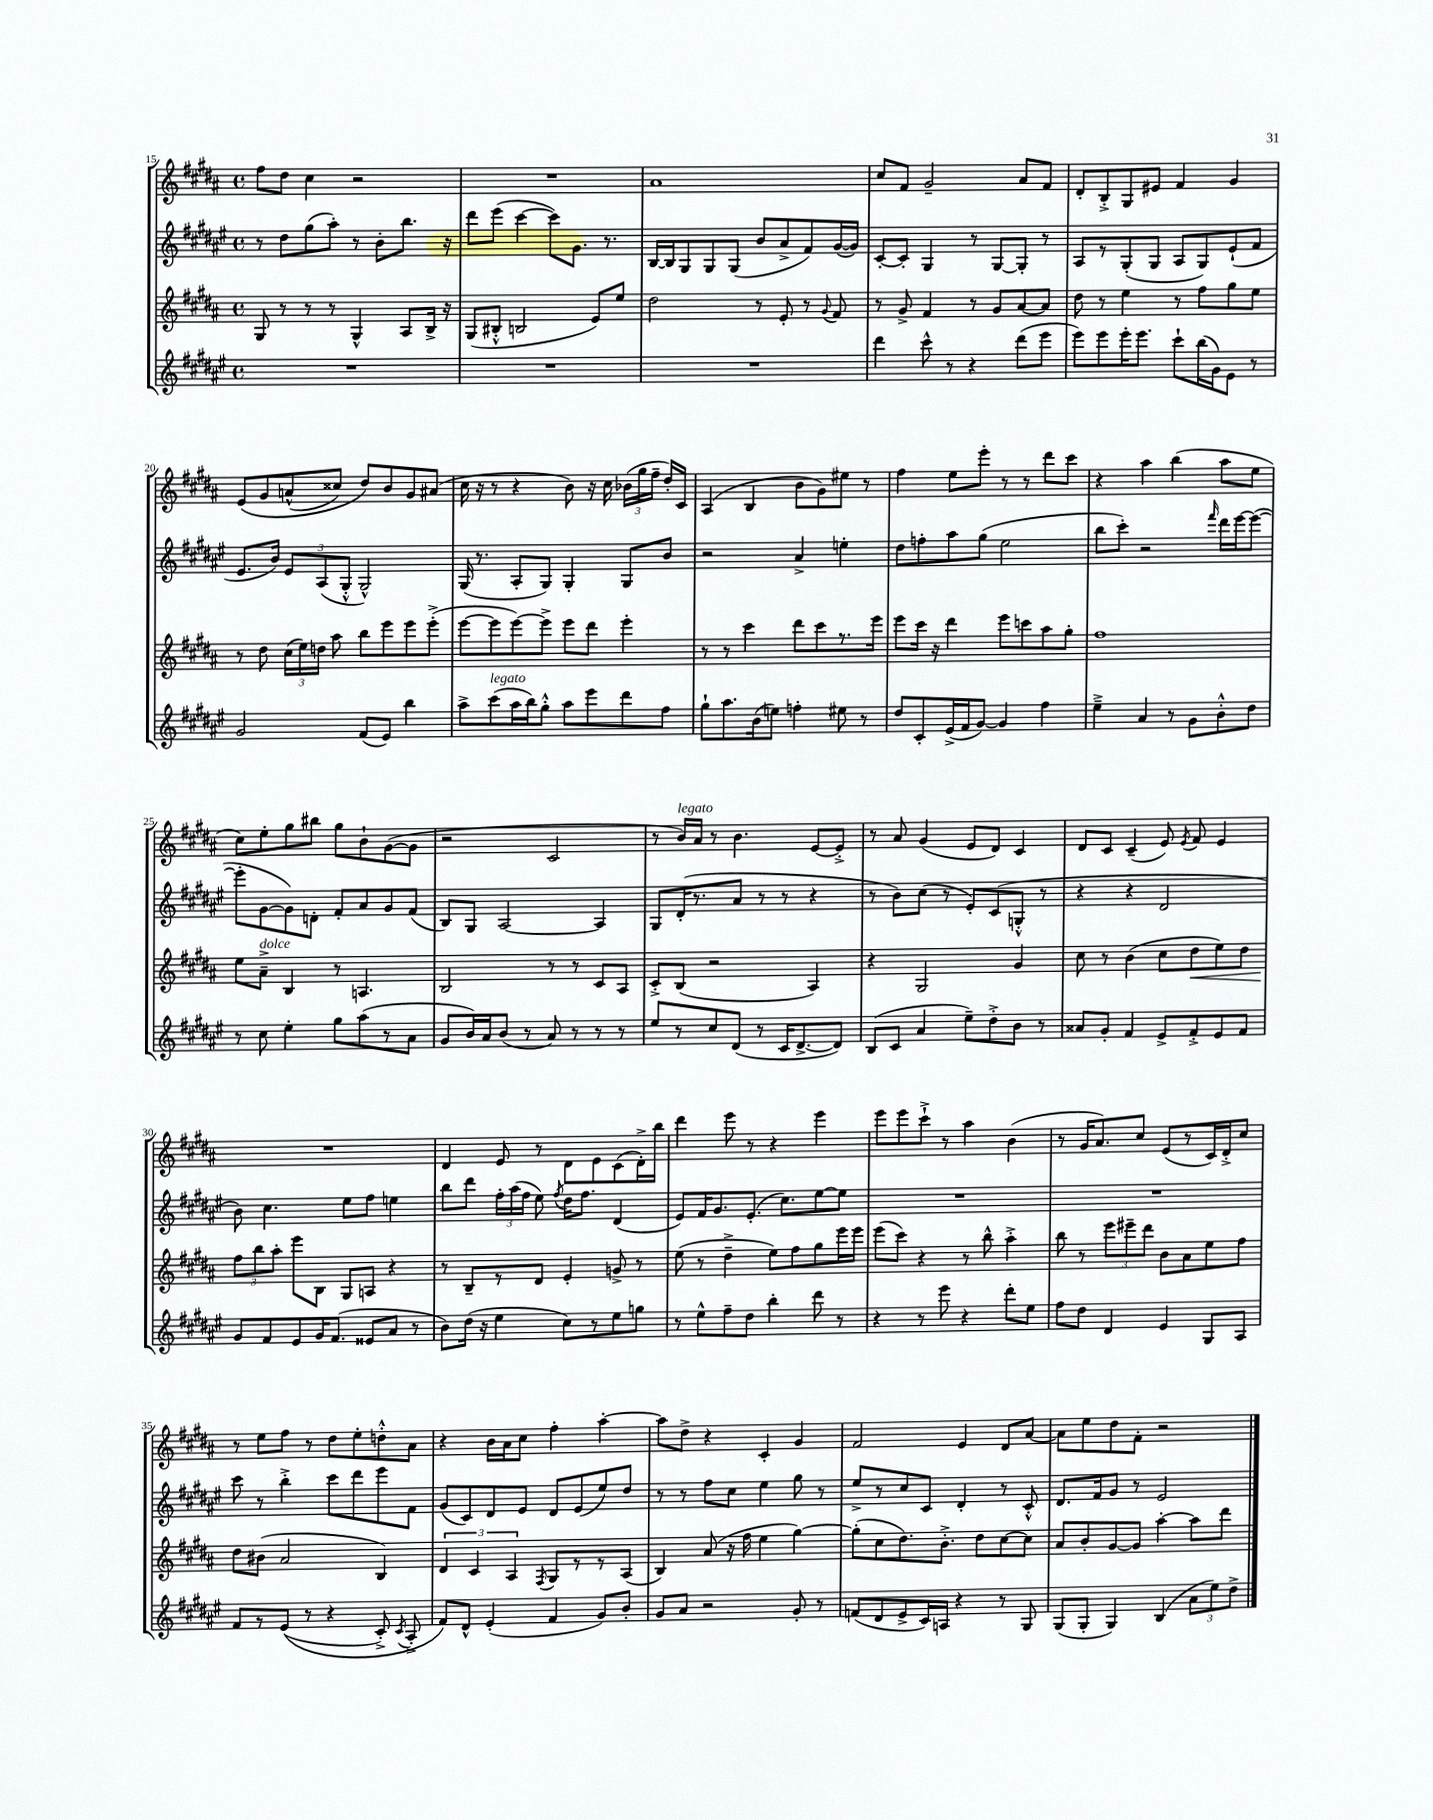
<<
\new StaffGroup <<
\new Staff = "s0" {
    \clef treble \key b \major \defaultTimeSignature \time 4/4
    \autoBeamOff fis''8[ dis''8] cis''4 r2 |
    R1 |
    ais'1 |
    cis''8[ fis'8] gis'2-- ais'8[ fis'8] |
    dis'8[-. b8-.-> gis8 eis'8] fis'4 gis'4 |
    e'8[\( gis'8 a'8-^( cisis''8]) dis''8[\) b'8 gis'8 ais'8]( |
    cis''16 r16 r8 r4 b'8) r16 cis''16 \tuplet 3/2 { bes'16[( gis''16 fis''16]-- } dis''16[-.) cis'16] |
    ais4( b4 b'8[ gis'8) eis''8] r8 |
    fis''4 e''8[ e'''8]-. r8 r8 dis'''8[ cis'''8] |
    r4 ais''4 b''4( ais''8[ e''8] |
    cis''8[) e''8-. gis''8 bis''8] gis''8[ b'8-! gis'8~( gis'8] |
    r2 cis'2 |
    r8 b'16[^\markup { \italic "legato" }) ais'16] r8 b'4. e'8[~ e'8]-.-> |
    r8 ais'8 gis'4( e'8[ dis'8]) cis'4 |
    dis'8[ cis'8] cis'4--( e'8) \acciaccatura { e'8 } fis'8 e'4 |
    R1 |
    dis'4 e'8 r8 dis'8[ e'8 cis'8( dis'16-.->) b''16] |
    dis'''4 e'''8 r8 r4 e'''4 |
    e'''8[ e'''8 cis'''8]-!-> r8 ais''4 b'4( |
    r8 gis'16[ ais'8.) cis''8] e'8[( r8 cis'16) dis'16-.-> cis''8] |
    r8 e''8[ fis''8] r8 dis''8[ e''8-. d''8-.-^ ais'8] |
    r4 b'16[ ais'16 cis''8] fis''4-. ais''4~-. |
    ais''8[ dis''8]-> r4 cis'4-. gis'4 |
    fis'2 e'4 dis'8[ ais'8]~ |
    ais'8[ e''8 dis''8 fis'8]-. r2 \bar "|." |
}
\new Staff = "s1" {
    \clef treble \key fis \major \defaultTimeSignature \time 4/4
    \autoBeamOff r8 dis''8[ gis''8( ais''8]-.) r8 b'8[-. b''8.] r16 |
    dis'''8[ eis'''8]( cis'''4~ cis'''8[) gis'8.] r8. |
    b16[~ b16 gis8 gis8 gis8]( b'8[ ais'8-> fis'8) gis'16~( gis'16]) |
    cis'8[~-. cis'8]-. gis4 r8 gis8[~ gis8]-. r8 |
    ais8[ r8 gis8-.( gis8] ais8[ gis8) eis'8-!( fis'8] |
    eis'8.[ b'16]) \tuplet 3/2 { eis'8[ ais8( gis8]-.-^ } gis2-^) |
    gis16( r8. ais8[-. gis8]) gis4-. gis8[ b'8] |
    r2 ais'4-> e''4-. |
    dis''8[ f''8-. ais''8 gis''8]( eis''2 |
    b''8[ cis'''8]-.) r2 \grace { fis'''16 } dis'''16[ eis'''16~ eis'''8]~( |
    eis'''8[-. gis'8~ gis'8) d'8]-. fis'8[-. ais'8 gis'8 fis'8]( |
    b8[) gis8] ais2~ ais4 |
    gis8[ dis'16-.( r8. ais'8] r8 r8 r4 |
    r8 b'8[) cis''8]( r8 eis'8[-.) cis'8( g8]-.-^ r8 |
    r4 r4 dis'2 |
    b'8) cis''4. eis''8[ fis''8] e''4 |
    b''8[ dis'''8] \tuplet 3/2 { fis''16[-. ais''16( fis''16] } eis''8) \acciaccatura { fis''8 } dis''16[ fis''8.] dis'4( |
    eis'8[) fis'16 gis'8. eis'8.]-.( cis''8.[) eis''8~ eis''8] |
    R1 |
    R1 |
    cis'''8 r8 b''4-.-> cis'''8[ dis'''8 eis'''8 fis'8] |
    gis'8[( cis'8) dis'8 eis'8] dis'8[ eis'8( eis''8) dis''8] |
    r8 r8 fis''8[ cis''8] eis''4 gis''8 r8 |
    eis''8[-> r8 cis''8 cis'8] dis'4-. r8 cis'8-.-^ |
    dis'8.[ fis'16 gis'8] r8 eis'2 \bar "|." |
}
\new Staff = "s2" {
    \clef treble \key b \major \defaultTimeSignature \time 4/4
    \autoBeamOff gis8 r8 r8 r8 gis4-^ ais8[ b16]-> r16 |
    gis8[( bis8]-.-^ b2 e'8[) e''8] |
    dis''2 r8 e'8-. r8 \appoggiatura { gis'8 } fis'8 |
    r8 gis'8-> fis'4 r8 gis'8[ ais'8~ ais'8] |
    dis''8 r8 e''4 r8 fis''8[ gis''8 e''8] |
    r8 dis''8 \tuplet 3/2 { cis''16[( e''16) d''16] } ais''8 b''8[ e'''8 e'''8 e'''8]-.->( |
    e'''8[~ e'''8 e'''8~) e'''8]-> e'''8[ dis'''8] e'''4-. |
    r8 r8 cis'''4 dis'''8[ cis'''8 r8. e'''16] |
    e'''8[ cis'''16] r16 dis'''4 e'''8[ c'''8 ais''8 gis''8]-. |
    fis''1 |
    e''8[ ais'8]--->^\markup { \italic "dolce" } b4 r8 a4. |
    b2 r8 r8 cis'8[ ais8] |
    cis'8[-.-> b8]( r2 ais4) |
    r4 gis2 gis'4 |
    cis''8 r8 b'4( cis''8[ dis''8\< e''8) dis''8] |
    \tuplet 3/2 { fis''8[\! b''8 ais''8]-. } e'''8[ b8] gis8[ a8] r4 |
    r8 b8[-- r8 dis'8] e'4-. g'8-> r8 |
    e''8( r8 dis''4---> e''8[) fis''8 gis''8 e'''16 e'''16] |
    e'''8[( cis'''8]) r4 r8 b''8-^ ais''4-.-> |
    b''8 r8 \tuplet 3/2 { e'''8[ eis'''8-- dis'''8] } b'8[ ais'8 e''8 fis''8] |
    dis''8[ bis'8]( ais'2 b4) |
    \tuplet 3/2 { dis'4 cis'4 ais4 } \acciaccatura { fis8 } gis8[ r8 r8 ais8]( |
    b4) ais'8( r16 fis''16 e''4 gis''4~) |
    gis''8[-.( cis''8 dis''8.) b'8.]-.-> dis''8[ cis''8~ cis''8] |
    ais'8[ b'8-. gis'8~ gis'8] ais''4~-. ais''8[ dis'''8] \bar "|." |
}
\new Staff = "s3" {
    \clef treble \key fis \major \defaultTimeSignature \time 4/4
    \autoBeamOff R1 |
    R1 |
    R1 |
    dis'''4 cis'''8-^ r8 r4 dis'''8[( eis'''8] |
    eis'''8[) eis'''8 eis'''16-. eis'''8.] cis'''8[-! b''16( gis'16) eis'8] r8 |
    gis'2 fis'8[( eis'8]) b''4 |
    ais''8[-> cis'''8^\markup { \italic "legato" }( ais''16 b''16) gis''8]-.-^ ais''8[ eis'''8 dis'''8 fis''8] |
    gis''8[-! ais''8. b'16( e''8]) f''4-. eis''8 r8 |
    dis''8[ cis'8-. eis'16->( fis'16 gis'8]~) gis'4 fis''4 |
    eis''4---> ais'4 r8 gis'8[ b'8-.-^ dis''8] |
    r8 cis''8 eis''4-. gis''8[ ais''8( r8 ais'8] |
    gis'8[ b'16) ais'16 b'8]( r8 ais'8) r8 r8 r8 |
    eis''8[ r8 cis''8 dis'8]( r8 cis'16[ dis'8.~-> dis'8]) |
    b8[( cis'8] ais'4 eis''8[--) dis''8-.-> b'8] r8 |
    aisis'8[ gis'8]-. fis'4 eis'8[-> fis'8-.-> eis'8 fis'8] |
    gis'8[ fis'8 eis'8 gis'16 fis'8.]( eisis'8[ ais'8] r8 |
    b'8[) dis''16]( r16 eis''4 cis''8[) r8 eis''8 g''8] |
    r8 eis''8[-^ fis''8-- dis''8] b''4-. dis'''8 r8 |
    r4 r8 eis'''8 r4 dis'''8[-. eis''8] |
    fis''8[ dis''8] dis'4 eis'4 gis8[ ais8] |
    fis'8[ r8 eis'8](\( r8 r4 cis'8-.->) \acciaccatura { cis'8 } ais8-.-> |
    fis'8[\) dis'8]-^ eis'4-.( fis'4 gis'8[) b'8]-. |
    gis'8[ ais'8] r2 gis'8-. r8 |
    f'8[( dis'8 eis'8-> cis'16) a16] r4 r8 gis8 |
    gis8[( gis8]-. gis4) b4( \tuplet 3/2 { ais'8[ eis''8) dis''8]-> } \bar "|." |
}
>>
>>
\layout { \context { \Score currentBarNumber = #15 } }
